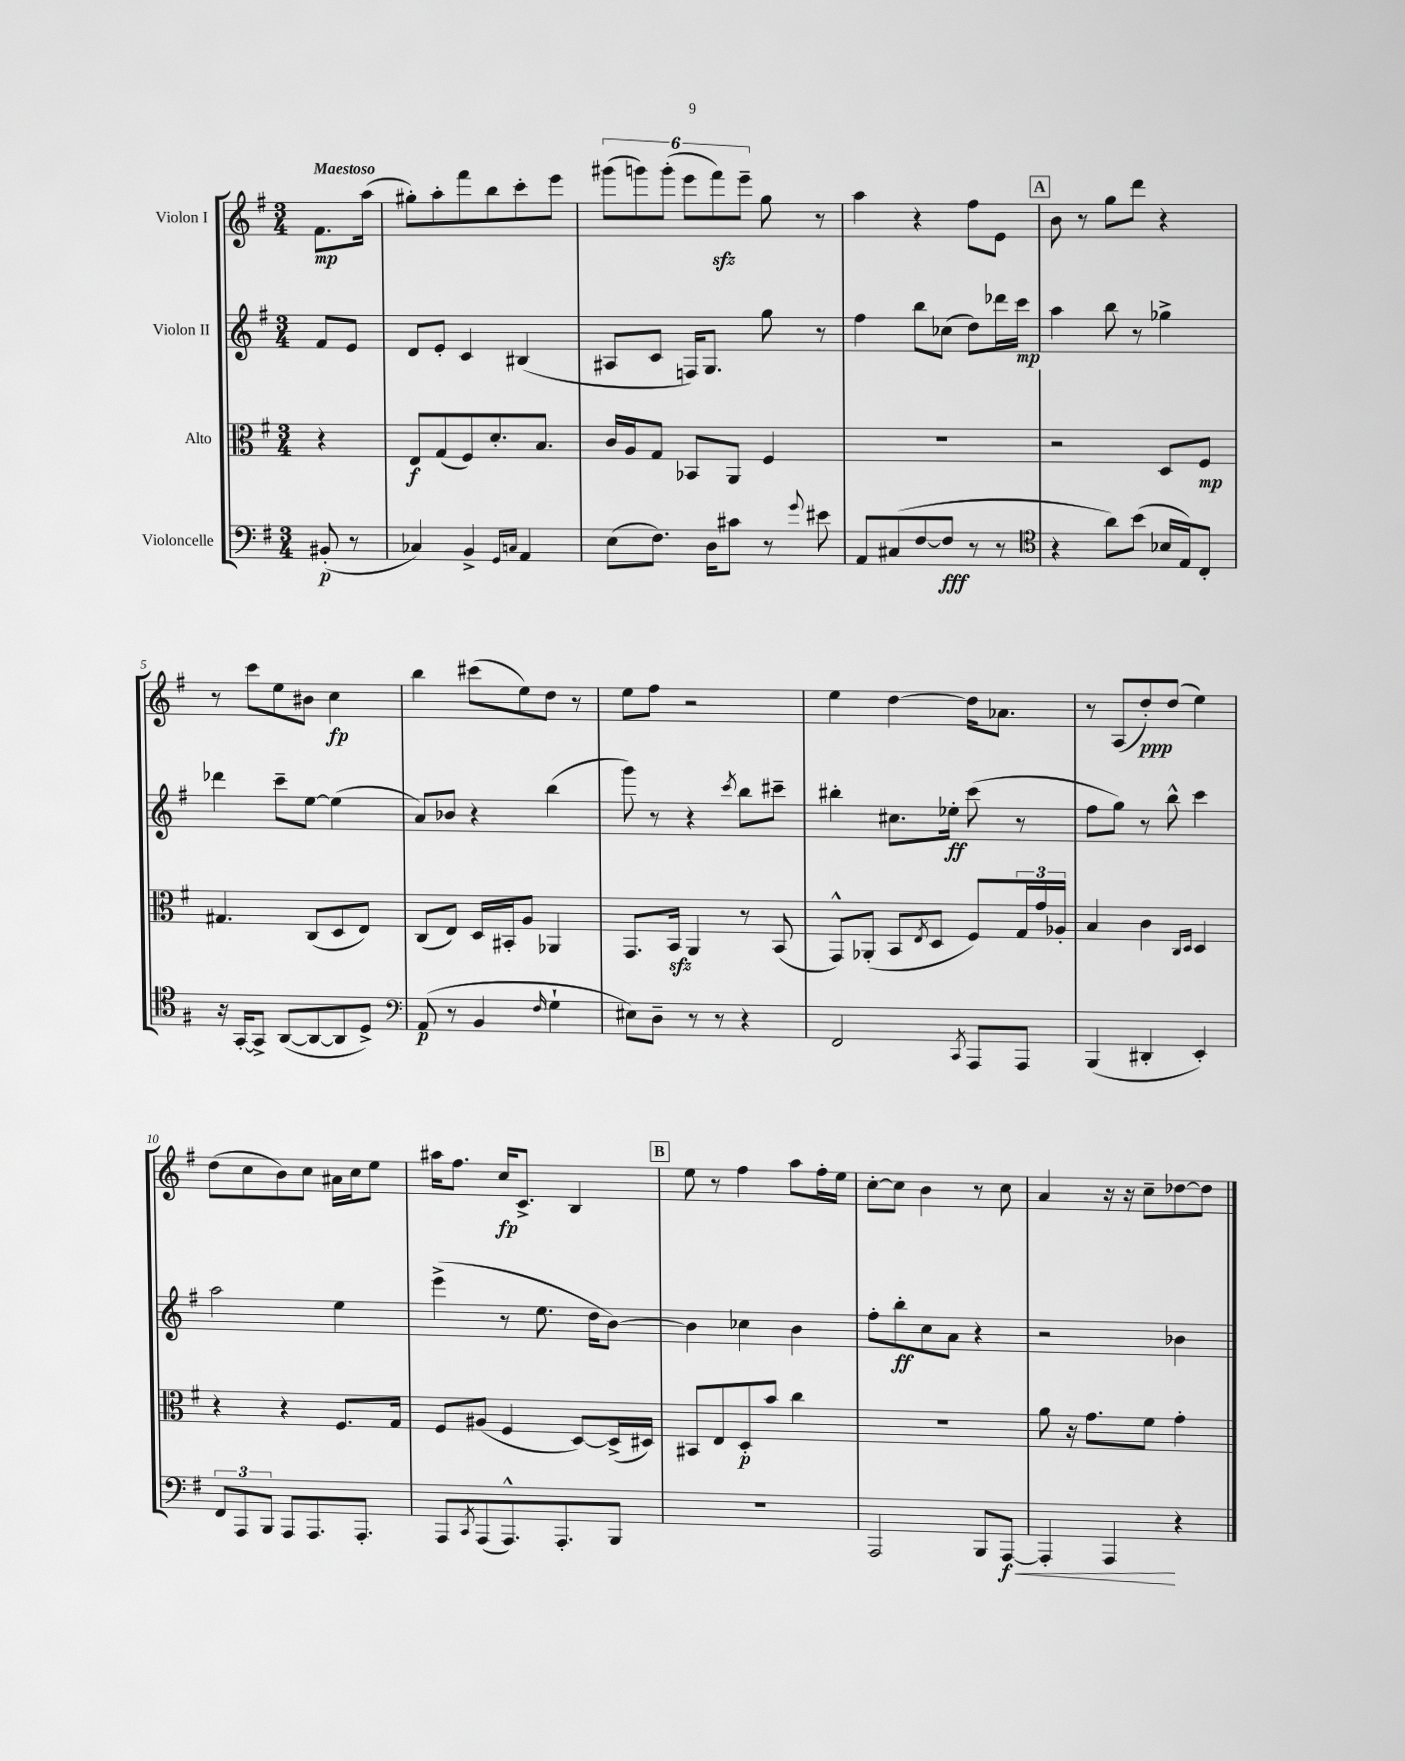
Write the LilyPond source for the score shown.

<<
\new StaffGroup <<
\new Staff = "s0" \with { instrumentName = "Violon I" } {
    \clef treble \key g \major \numericTimeSignature \time 3/4 \partial 4 \tempo "Maestoso"
    fis'8.\mp a''16( |
    gis''8-.) a''8-. fis'''8 b''8 c'''8-. e'''8 |
    \tuplet 6/4 { gis'''8( g'''8) g'''8-.( e'''8 fis'''8\sfz) e'''8-- } g''8 r8 |
    a''4 r4 fis''8 e'8 |
    \mark \markup { \box "A" } b'8 r8 g''8 d'''8 r4 |
    r8 c'''8 e''8 bis'8 c''4\fp |
    b''4 cis'''8( e''8) d''8 r8 |
    e''8 fis''8 r2 |
    e''4 d''4~ d''16 aes'8. |
    r8 a8( d''8-.\ppp) d''8( e''4) |
    d''8( c''8 b'8) c''8 ais'16 c''16 e''8 |
    ais''16 fis''8. c''16\fp c'8.-> b4 |
    \mark \markup { \box "B" } e''8 r8 fis''4 a''8 fis''16-. e''16 |
    c''8~-. c''8 b'4 r8 c''8 |
    a'4 r16 r16 c''8-- des''8~ des''8 \bar "|." |
}
\new Staff = "s1" \with { instrumentName = "Violon II" } {
    \clef treble \key g \major \numericTimeSignature \time 3/4 \partial 4
    fis'8 e'8 |
    d'8 e'8-. c'4 bis4( |
    ais8 c'8 f16) g8. g''8 r8 |
    fis''4 b''8 ces''8( d''8) des'''16 c'''16\mp |
    \mark \markup { \box "A" } a''4 b''8 r8 ges''4-> |
    des'''4 c'''8-- e''8~ e''4( |
    a'8) bes'8 r4 b''4( |
    g'''8) r8 r4 \acciaccatura { c'''8 } b''8 cis'''8-- |
    bis''4-. cis''8. ees''16-.\ff c'''8( r8 |
    fis''8 g''8) r8 b''8-^ c'''4 |
    a''2 e''4 |
    e'''4->( r8 e''8. d''16 b'8~) |
    \mark \markup { \box "B" } b'4 ces''4 b'4 |
    fis''8-. b''8-.\ff c''8 a'8 r4 |
    r2 bes'4 \bar "|." |
}
\new Staff = "s2" \with { instrumentName = "Alto" } {
    \clef alto \key g \major \numericTimeSignature \time 3/4 \partial 4
    r4 |
    e8\f g8( fis8) d'8.-. b8. |
    c'16 a16 g8 bes,8 a,8 fis4 |
    R2. |
    \mark \markup { \box "A" } r2 d8 fis8\mp |
    gis4. c8( d8 e8) |
    c8( e8) d16 bis,16-. a8 aes,4 |
    g,8. b,16\sfz a,4 r8 b,8( |
    g,8-^) aes,8-.( b,8 \acciaccatura { e8 } d8 fis8) \tuplet 3/2 { g16 g'16 aes16-. } |
    b4 c'4 \grace { c16 d16 } d4 |
    r4 r4 fis8. g16 |
    fis8 ais8( fis4 d8~) d16->( dis16) |
    \mark \markup { \box "B" } bis,8 e8 d8-.\p b'8 c''4 |
    R2. |
    a'8 r16 g'8. fis'8 g'4-. \bar "|." |
}
\new Staff = "s3" \with { instrumentName = "Violoncelle" } {
    \clef bass \key g \major \numericTimeSignature \time 3/4 \partial 4
    bis,8-.\p( r8 |
    ces4) b,4-> \grace { g,16 c16 } a,4 |
    e8( fis8.) d16 cis'8 r8 \appoggiatura { g'8 } eis'8 |
    a,8 cis8( fis8~ fis8\fff r8 r8 |
    \mark \markup { \box "A" } \clef tenor r4 a'8) b'8( bes16 e16) c8-. |
    r16 g,16~-. g,8-> a,8~( a,8~ a,8 d8->) |
    \clef bass a,8\p( r8 b,4 \grace { fis16 } g4-! |
    eis8) d8-- r8 r8 r4 |
    fis,2 \acciaccatura { c,8 } a,,8 a,,8 |
    b,,4( dis,4-. e,4-.) |
    \tuplet 3/2 { fis,8 a,,8 b,,8 } a,,8 a,,8. a,,8.-. |
    a,,8 \acciaccatura { c,8 } a,,8( a,,8.-^) a,,8.-. b,,8 |
    \mark \markup { \box "B" } R2. |
    a,,2 b,,8 a,,8~\f\< |
    a,,4-. a,,4\! r4 \bar "|." |
}
>>
>>
